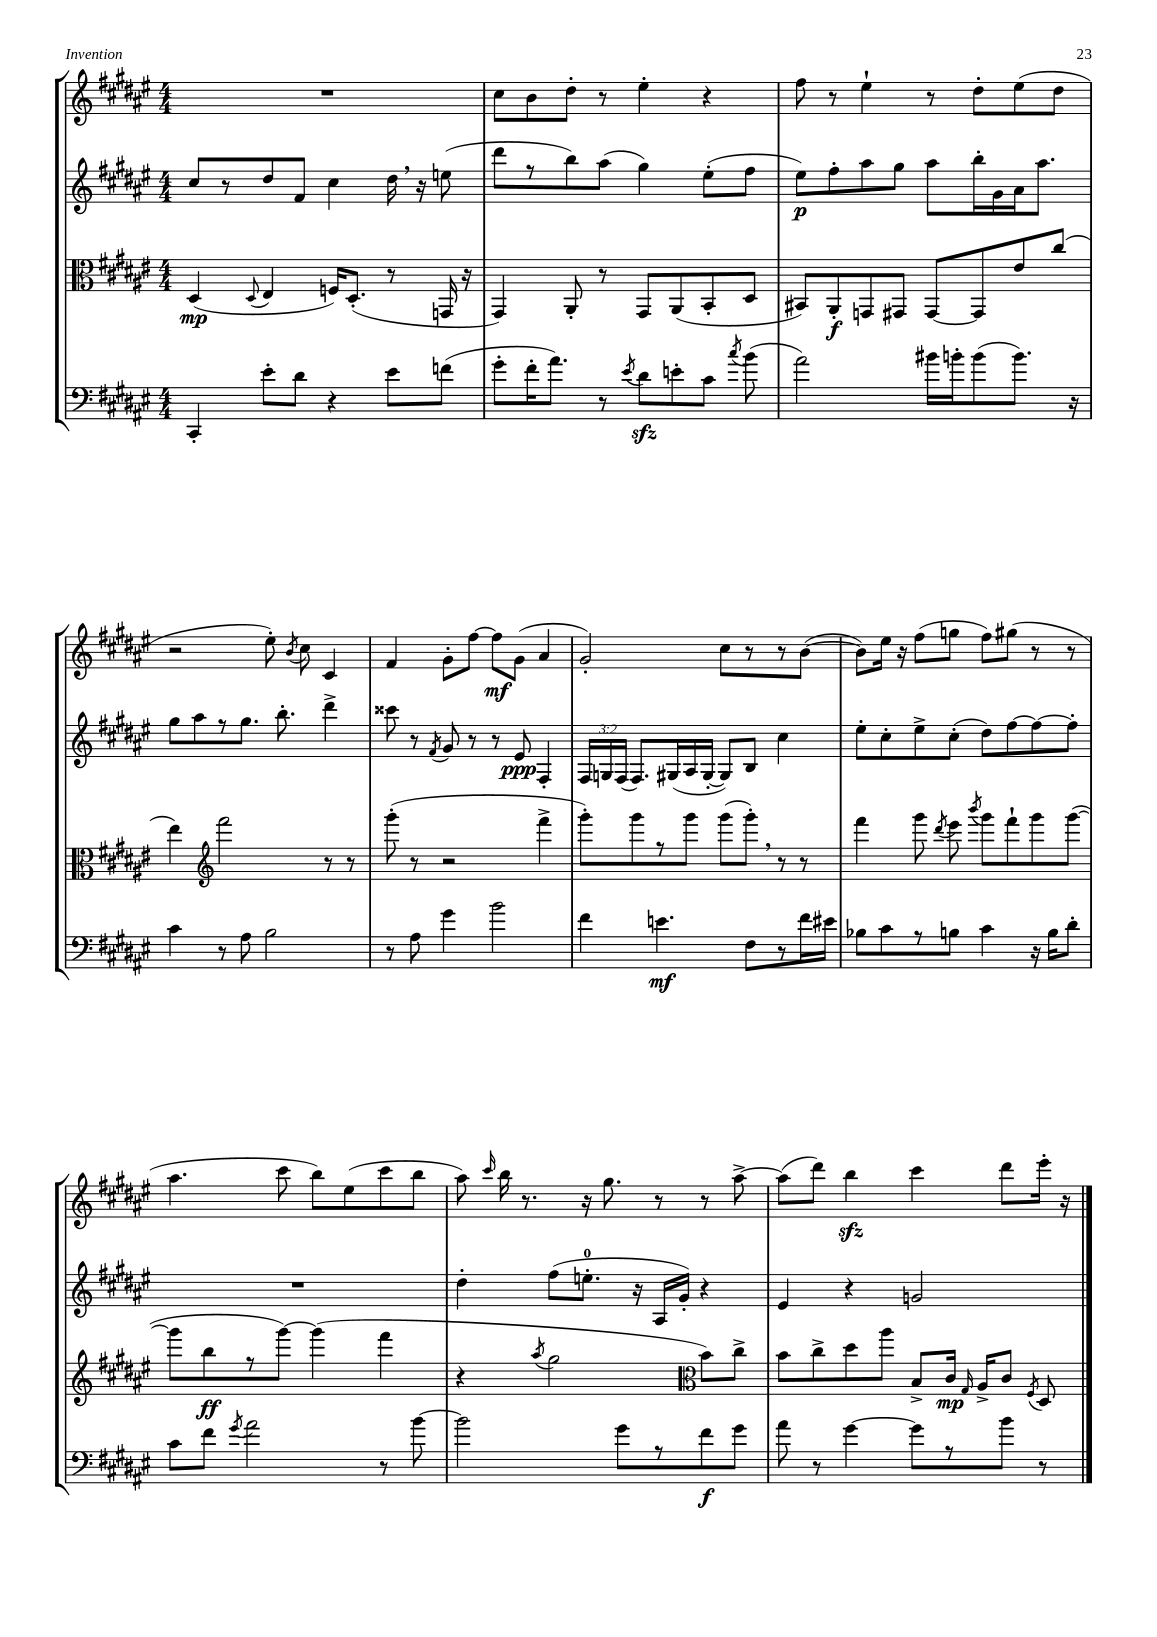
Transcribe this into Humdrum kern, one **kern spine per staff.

**kern	**kern	**kern	**kern
*staff4	*staff3	*staff2	*staff1
*clefF4	*clefC3	*clefG2	*clefG2
*k[f#c#g#d#a#e#]	*k[f#c#g#d#a#e#]	*k[f#c#g#d#a#e#]	*k[f#c#g#d#a#e#]
*M4/4	*M4/4	*M4/4	*M4/4
4CC#'	(4D#	8cc#	1r
.	.	8r	.
.	8qqD#	.	.
8e#'	4E#	8dd#	.
8d#	.	8f#	.
4r	16F)	4cc#	.
.	(8.D#'	.	.
8e#	8r	16dd#	.
.	.	16r	.
(8f	16GG	(8ee	.
.	16r	.	.
=	=	=	=
8g#'	4GG#)	8ddd#	8cc#
16f#'	.	8r	8b
8.a#)	.	.	.
.	8AA#'	8bb)	8dd#'
8r	8r	(8aa#	8r
8qe#	.	.	.
8d#	8GG#	4gg#)	4ee#'
8e'	(8AA#	.	.
8c#	8BB'	(8ee#'	4r
8qcc#	.	.	.
(8b	8D#	8ff#	.
=	=	=	=
2a#)	8BB#)	8ee#)	8ff#
.	8AA#'	8ff#'	8r
.	8GG	8aa#	4ee#`
.	8GG#	8gg#	.
16b#	[8GG#	8aa#	8r
16b'	.	.	.
(8b	8GG#]	16bb'	8dd#'
.	.	16g#	.
8.b)	8e#	16a#	(8ee#
.	.	8.aa#	.
.	(8cc#	.	8dd#
16r	.	.	.
=	=	=	=
4c#	4ee#)	8gg#	2r
.	.	8aa#	.
*	*clefG2	*	*
8r	2fff#	8r	.
8A#	.	8.gg#	.
2B	.	.	8ee#')
.	.	8.bb'	.
.	.	.	8qb
.	.	.	8cc#
.	8r	4ddd#^	4c#
.	8r	.	.
=	=	=	=
8r	(8ggg#'	8ccc##	4f#
8A#	8r	8r	.
.	.	8qf#	.
4g#	2r	8g#	8g#'
.	.	8r	[8ff#
2b	.	8r	8ff#]
.	.	8e#	(8g#
.	4fff#^	4F#'	4a#
=	=	=	=
4f#	8ggg#')	24F#	2g#')
.	.	24G	.
.	.	(24F#	.
.	8ggg#	8.F#)	.
4.e	8r	.	.
.	.	(16G#	.
.	8ggg#	16A#	.
.	.	[16G#'	.
.	(8ggg#	8G#])	8cc#
8F#	8ggg#')	8B	8r
8r	8r	4cc#	8r
16f#	8r	.	([8b
16e#	.	.	.
=	=	=	=
8B-	4fff#	8ee#'	8b])
8c#	.	8cc#'	16ee#
.	.	.	16r
8r	8ggg#	8ee#^	(8ff#
.	8qddd#	.	.
8B	8eee#	(8cc#'	8gg
.	8qbbb	.	.
4c#	8ggg#	8dd#)	8ff#)
.	8fff#`	[8ff#	(8gg#
16r	8ggg#	8ff#_	8r
16B	.	.	.
8d#'	([8ggg#	8ff#']	8r
=	=	=	=
8c#	8ggg#]	1r	4.aa#
8f#	8bb	.	.
8qg#	.	.	.
2a#	8r	.	.
.	[8ggg#)	.	8ccc#
.	(4ggg#]	.	8bb)
.	.	.	(8ee#
8r	4fff#	.	8ccc#
[8b	.	.	8bb
=	=	=	=
2b]	4r	4dd#'	8aa#)
.	.	.	16qqccc#
.	.	.	16bb
.	.	.	8.r
.	8qaa#	.	.
.	2gg#	(8ff#	.
.	.	8.ee'	16r
.	.	.	8.gg#
8g#	.	.	.
.	.	16r	.
8r	.	16A#	8r
.	.	16g#')	.
*	*clefC3	*	*
8f#	8b)	4r	8r
8g#	8cc#^	.	[8aa#^
=	=	=	=
8a#	8b	4e#	(8aa#]
8r	8cc#^	.	8ddd#)
[4g#	8dd#	4r	4bb
.	8aa#	.	.
8g#]	8B^	2g	4ccc#
8r	16c#	.	.
.	16qqG#	.	.
.	16A#^	.	.
8b	8c#	.	8ddd#
.	8qF#	.	.
8r	8D#	.	16eee#'
.	.	.	16r
==	==	==	==
*-	*-	*-	*-
